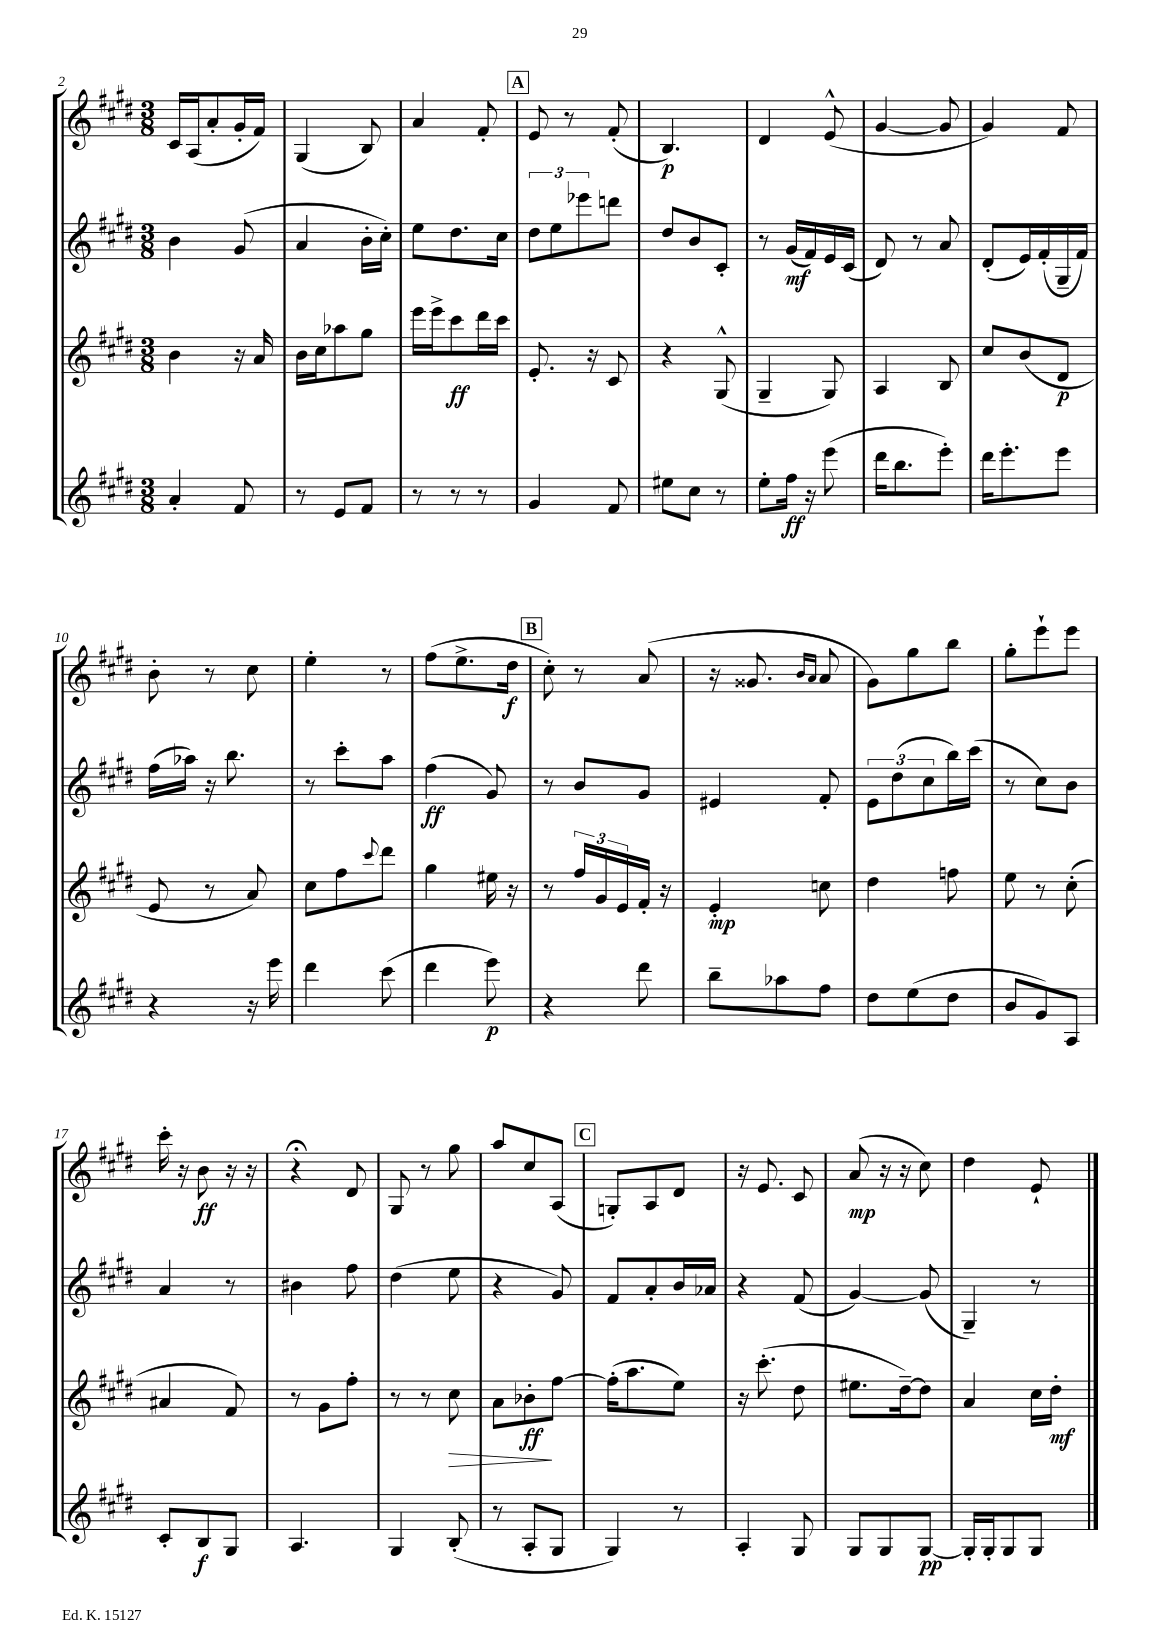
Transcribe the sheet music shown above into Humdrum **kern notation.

**kern	**kern	**kern	**kern
*staff4	*staff3	*staff2	*staff1
*clefG2	*clefG2	*clefG2	*clefG2
*k[f#c#g#d#]	*k[f#c#g#d#]	*k[f#c#g#d#]	*k[f#c#g#d#]
*M3/8	*M3/8	*M3/8	*M3/8
4a'/	4b\	4b\	16c#/LL
.	.	.	(16A/J
.	.	.	8a'/
8f#/	16r	(8g#/	16g#'/L
.	16a/	.	16f#/JJ)
=	=	=	=
8r	16b\LL	4a/	(4G#/
.	16cc#\J	.	.
8e/L	8aa-\	.	.
8f#/J	8gg#\J	16b'\LL	8B/)
.	.	16cc#'\JJ)	.
=	=	=	=
8r	16eee\LL	8ee\L	4a/
.	16eee^\J	.	.
8r	8ccc#\	8.dd#\	.
8r	16ddd#\L	.	8f#'/
.	16ccc#\JJ	16cc#\Jk	.
=	=	=	=
4g#/	8.e'/	12dd#\L	8e/
.	.	12ee\	.
.	.	.	8r
.	.	12eee-\	.
.	16r	.	.
8f#/	8c#/	8ddd\J	(8f#'/
=	=	=	=
8ee#\L	4r	8dd#/L	4.B/)
8cc#\J	.	8b/	.
8r	(8G#^^/	8c#'/J	.
=	=	=	=
8ee'\L	4G#~/	8r	4d#/
16ff#\Jk	.	(16g#/LL	.
16r	.	16f#/)	.
(8eee\	8G#/)	16e/	(8e^^/
.	.	(16c#/JJ	.
=	=	=	=
16ddd#\LK	4A/	8d#/)	[4g#/
8.bb\	.	.	.
.	.	8r	.
8eee'\J)	8B/	8a/	8g#/]
=	=	=	=
16ddd#\LK	8cc#/L	(8d#'/L	4g#/)
8.eee'\	.	.	.
.	(8b/	16e/L)	.
.	.	(16f#'/	.
8eee\J	8d#/J	16G#~/	8f#/
.	.	16f#/JJ)	.
=	=	=	=
4r	8e/	(16ff#\LL	8b'\
.	.	16aa-\JJ)	.
.	8r	16r	8r
.	.	8.bb\	.
16r	8a/)	.	8cc#\
16eee\	.	.	.
=	=	=	=
4ddd#\	8cc#\L	8r	4ee'\
.	8ff#\	8ccc#'\L	.
.	8qqccc#/	.	.
(8ccc#\	8ddd#\J	8aa\J	8r
=	=	=	=
4ddd#\	4gg#\	(4ff#\	(8ff#\L
.	.	.	8.ee^\
8eee\)	16ee#\	8g#/)	.
.	16r	.	16dd#\Jk
=	=	=	=
4r	8r	8r	8cc#'\)
.	24ff#/LL	8b/L	8r
.	24g#/	.	.
.	24e/	.	.
8ddd#\	16f#'/JJ	8g#/J	(8a/
.	16r	.	.
=	=	=	=
8bb~\L	4e'/	4e#/	16r
.	.	.	8.g##/
8aa-\	.	.	.
.	.	.	16qqb/LL
.	.	.	16qqa/JJ
8ff#\J	8cc\	8f#'/	8a/
=	=	=	=
8dd#\L	4dd#\	12e\L	8g#\L)
.	.	(12dd#\	.
(8ee\	.	.	8gg#\
.	.	12cc#\	.
8dd#\J	8ff\	16bb\L)	8bb\J
.	.	(16ccc#\JJ	.
=	=	=	=
8b/L	8ee\	8r	8gg#'\L
8g#/)	8r	8cc#\L)	8eee`\
8A/J	(8cc#'\	8b\J	8eee\J
=	=	=	=
8c#'/L	4a#/	4a/	16ccc#'\
.	.	.	16r
8B/	.	.	8b\
8G#/J	8f#/)	8r	16r
.	.	.	16r
=	=	=	=
4.A/	8r	4b#\	4r;
.	8g#\L	.	.
.	8ff#'\J	8ff#\	8d#/
=	=	=	=
4G#/	8r	(4dd#\	8G#/
.	8r	.	8r
(8B'/	8cc#\	8ee\	8gg#\
=	=	=	=
8r	8a\L	4r	8aa/L
8A'/L	8b-'\	.	8cc#/
8G#/J	[8ff#\J	8g#/)	(8A/J
=	=	=	=
4G#/)	(16ff#'\]LK	8f#/L	8G'/L)
.	8.aa\	.	.
.	.	8a'/	8A/
8r	8ee\J)	16b/L	8d#/J
.	.	16a-/JJ	.
=	=	=	=
4A'/	16r	4r	16r
.	(8.ccc#'\	.	8.e/
8G#/	8dd#\	(8f#/	8c#/
=	=	=	=
8G#/L	8.ee#\L	[4g#/)	(8a/
8G#/	.	.	16r
.	[16dd#~\k)	.	16r
[8G#/J	8dd#\]J	(8g#/]	8cc#\)
=	=	=	=
16G#'/]LL	4a/	4G#~/)	4dd#\
16G#'/J	.	.	.
8G#/	.	.	.
8G#/J	16cc#\LL	8r	8e`/
.	16dd#'\JJ	.	.
==	==	==	==
*-	*-	*-	*-
